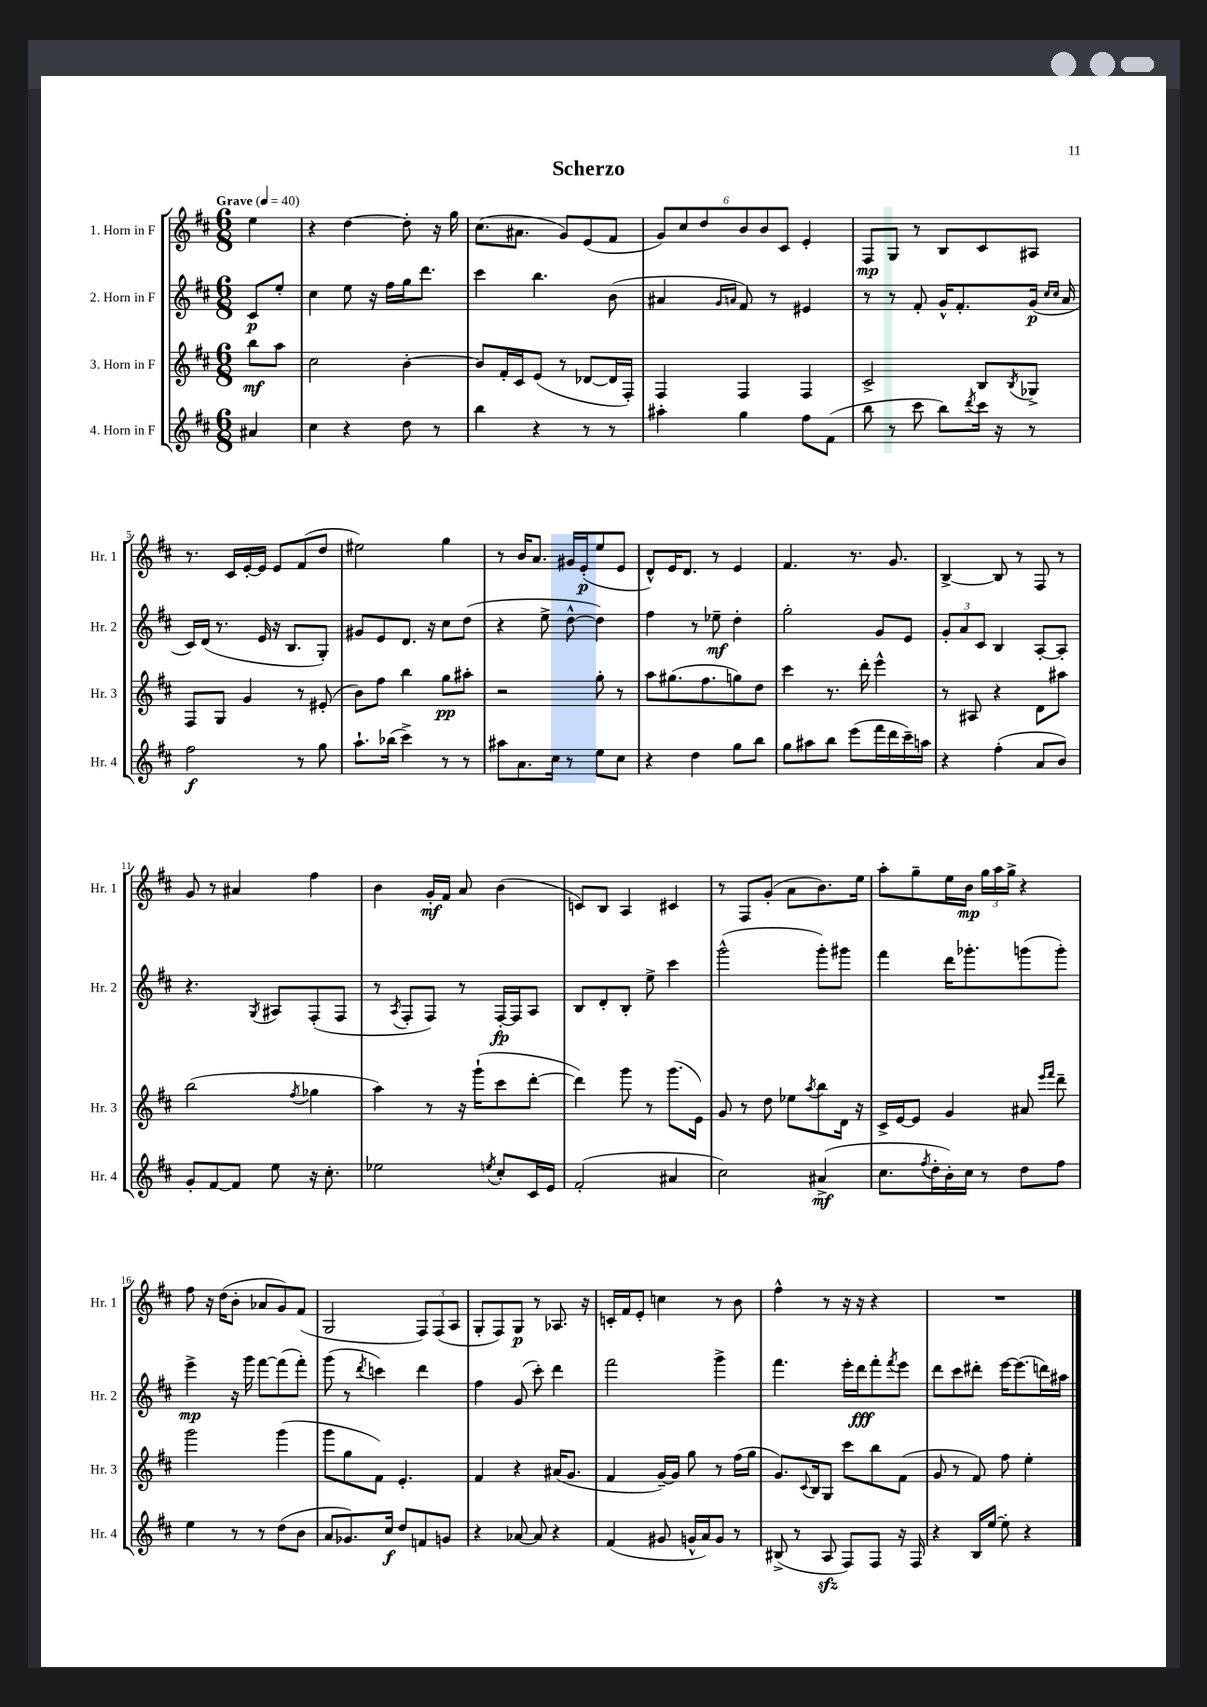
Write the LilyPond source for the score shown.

\header { title = "Scherzo" }
<<
\new StaffGroup <<
\new Staff = "s0" \with { instrumentName = "1. Horn in F" shortInstrumentName = "Hr. 1" } {
    \clef treble \key d \major \numericTimeSignature \time 6/8 \partial 4 \tempo "Grave" 4 = 40
    e''4 |
    r4 d''4~ d''8-. r16 g''16 |
    cis''8.( ais'8. g'8) e'8( fis'8 |
    \tuplet 6/4 { g'8) cis''8 d''8 b'8 b'8 cis'8 } e'4-. |
    fis8\mp g8 r8 b8 cis'8 ais8 |
    r8. cis'16 e'16~-. e'16 e'8 fis'8( d''8 |
    eis''2) g''4 |
    r8 b'16 a'8. gis'16 e'16-.\p( e''8 e'8 |
    d'8-^) e'16 d'8. r8 e'4 |
    fis'4. r8. g'8. |
    b4~-> b8 r8 fis8 r8 |
    g'8 r8 ais'4 fis''4 |
    b'4 g'16-.\mf fis'16 a'8 b'4( |
    c'8) b8 a4 cis'4 |
    r8 fis8 g'8-.( a'8 b'8.) e''16 |
    a''8-. g''8-- e''16 b'16\mp \tuplet 3/2 { g''16 a''16 g''16-> } r4 |
    fis''8 r16 d''16( b'8-. aes'8 g'8) fis'8( |
    g2 \tuplet 3/2 { fis8) fis8( a8 } |
    g8-. fis8) g8\p r8 aes8. r16 |
    c'16-. fis'16 e'8-. c''4 r8 b'8 |
    fis''4-^ r8 r16 r16 r4 |
    R2. \bar "|." |
}
\new Staff = "s1" \with { instrumentName = "2. Horn in F" shortInstrumentName = "Hr. 2" } {
    \clef treble \key d \major \numericTimeSignature \time 6/8 \partial 4
    cis'8\p e''8-. |
    cis''4 e''8 r16 fis''16 g''16 d'''8. |
    cis'''4 b''4. b'8( |
    ais'4 \grace { g'16 a'16 } fis'8) r8 eis'4 |
    r8 r8 fis'8-. g'16-^ fis'8.-. g'16\p( \grace { cis''16 cis''16 } a'16 |
    cis'16) d'16( r8. e'16 r16 b8. g8-.) |
    gis'8 e'8 d'8. r16 cis''8 d''8( |
    r4 e''8-> d''8~-^ d''4) |
    fis''4 r8 ees''8--\mf d''4-. |
    g''2-. g'8 e'8 |
    \tuplet 3/2 { g'8-. a'8 cis'8 } b4 a8~-. a8-. |
    r4. \acciaccatura { g8 } ais8 fis8-.( fis8 |
    r8 \acciaccatura { a8 } fis8-. fis8) r8 fis16~-.\fp fis16 a8 |
    b8 d'8-. b8-. e''8-> cis'''4 |
    g'''2-^( g'''8-.) gis'''8 |
    fis'''4 d'''16 ges'''8.-. g'''8( g'''8-.) |
    e'''4->\mp r16 g'''16 fis'''8~ fis'''8( fis'''8-.) |
    g'''8( r8 \acciaccatura { d'''8 } c'''4) d'''4 |
    fis''4 g'8( cis'''8-.) d'''4 |
    fis'''2 g'''4-> |
    fis'''4. e'''16-. d'''16\fff fis'''8-. \acciaccatura { fis'''8 } e'''8 |
    d'''8 cis'''8 dis'''8-. e'''16~ e'''8.( d'''16) ais''16 \bar "|." |
}
\new Staff = "s2" \with { instrumentName = "3. Horn in F" shortInstrumentName = "Hr. 3" } {
    \clef treble \key d \major \numericTimeSignature \time 6/8 \partial 4
    b''8\mf a''8 |
    cis''2 b'4~-. |
    b'8 fis'16-. cis'16 e'8( r8 des'8~ des'16 fis16-.) |
    fis4 fis4 fis4 |
    cis'2-> b8 \acciaccatura { b8 } ges8-> |
    fis8 g8 g'4 r8 eis'8-.( |
    b'8) fis''8 b''4 g''8\pp ais''8-. |
    r2 g''8-. r8 |
    a''8 gis''8.( fis''8. g''8) d''8 |
    cis'''4 r8. d'''16-. e'''4-^ |
    r8 ais8 r4 d'8 ais''8 |
    b''2( \acciaccatura { fis''8 } ges''4 |
    a''4) r8 r16 g'''16-!( cis'''8 d'''8~-. |
    d'''4) g'''8 r8 g'''8.( e'16) |
    g'8 r8 d''8 ees''8 \acciaccatura { a''8 } b''8 d'16 r16 |
    cis'16-> e'16~ e'8 g'4 ais'8 \grace { e'''16 fis'''16 } d'''8-- |
    g'''2 g'''4( |
    g'''8 g''8 fis'8) e'4.-. |
    fis'4 r4 ais'16( g'8. |
    fis'4 g'16~--) g'16 g''8 r8 fis''16( g''16 |
    g'8.) \appoggiatura { cis'8 } b16 g8 cis'''8 b''8 fis'8( |
    g'8 r8 fis'8) fis''8 e''4-. \bar "|." |
}
\new Staff = "s3" \with { instrumentName = "4. Horn in F" shortInstrumentName = "Hr. 4" } {
    \clef treble \key d \major \numericTimeSignature \time 6/8 \partial 4
    ais'4 |
    cis''4 r4 d''8 r8 |
    b''4 r4 r8 r8 |
    ais''4-. g''4 fis''8 fis'8( |
    b''8 r8 cis'''8 b''8) \acciaccatura { d'''8 } cis'''16 r16 r8 |
    fis''2\f r8 g''8 |
    a''8.-! bes''16( cis'''4->) r8 r8 |
    ais''8 a'8. cis''16 r8 e''8 cis''8 |
    r4 d''4 g''8 b''8 |
    g''8 ais''8 b''8 e'''8( fis'''16 d'''16 cis'''16--) a''16 |
    r4 fis''4-.( a'8 b'8) |
    g'8-. fis'8~ fis'8 e''8 r16 cis''8.-. |
    ees''2 \acciaccatura { e''8 } cis''8-. cis'16 e'16 |
    fis'2-.( ais'4 |
    cis''2) ais'4->\mf( |
    cis''8. \acciaccatura { fis''8 } d''16-. b'16-.) cis''16 r8 d''8 fis''8 |
    e''4 r8 r8 d''8( b'8 |
    a'8 ges'8.) cis''16\f d''8 f'8 g'8 |
    r4 aes'8~ aes'8 r4 |
    fis'4( gis'8 g'16-^ a'16) g'8 r8 |
    bis8->( r8 a8\sfz fis8) fis8 r16 fis16 |
    r4 b16 e''16~ e''8-. r4 \bar "|." |
}
>>
>>
